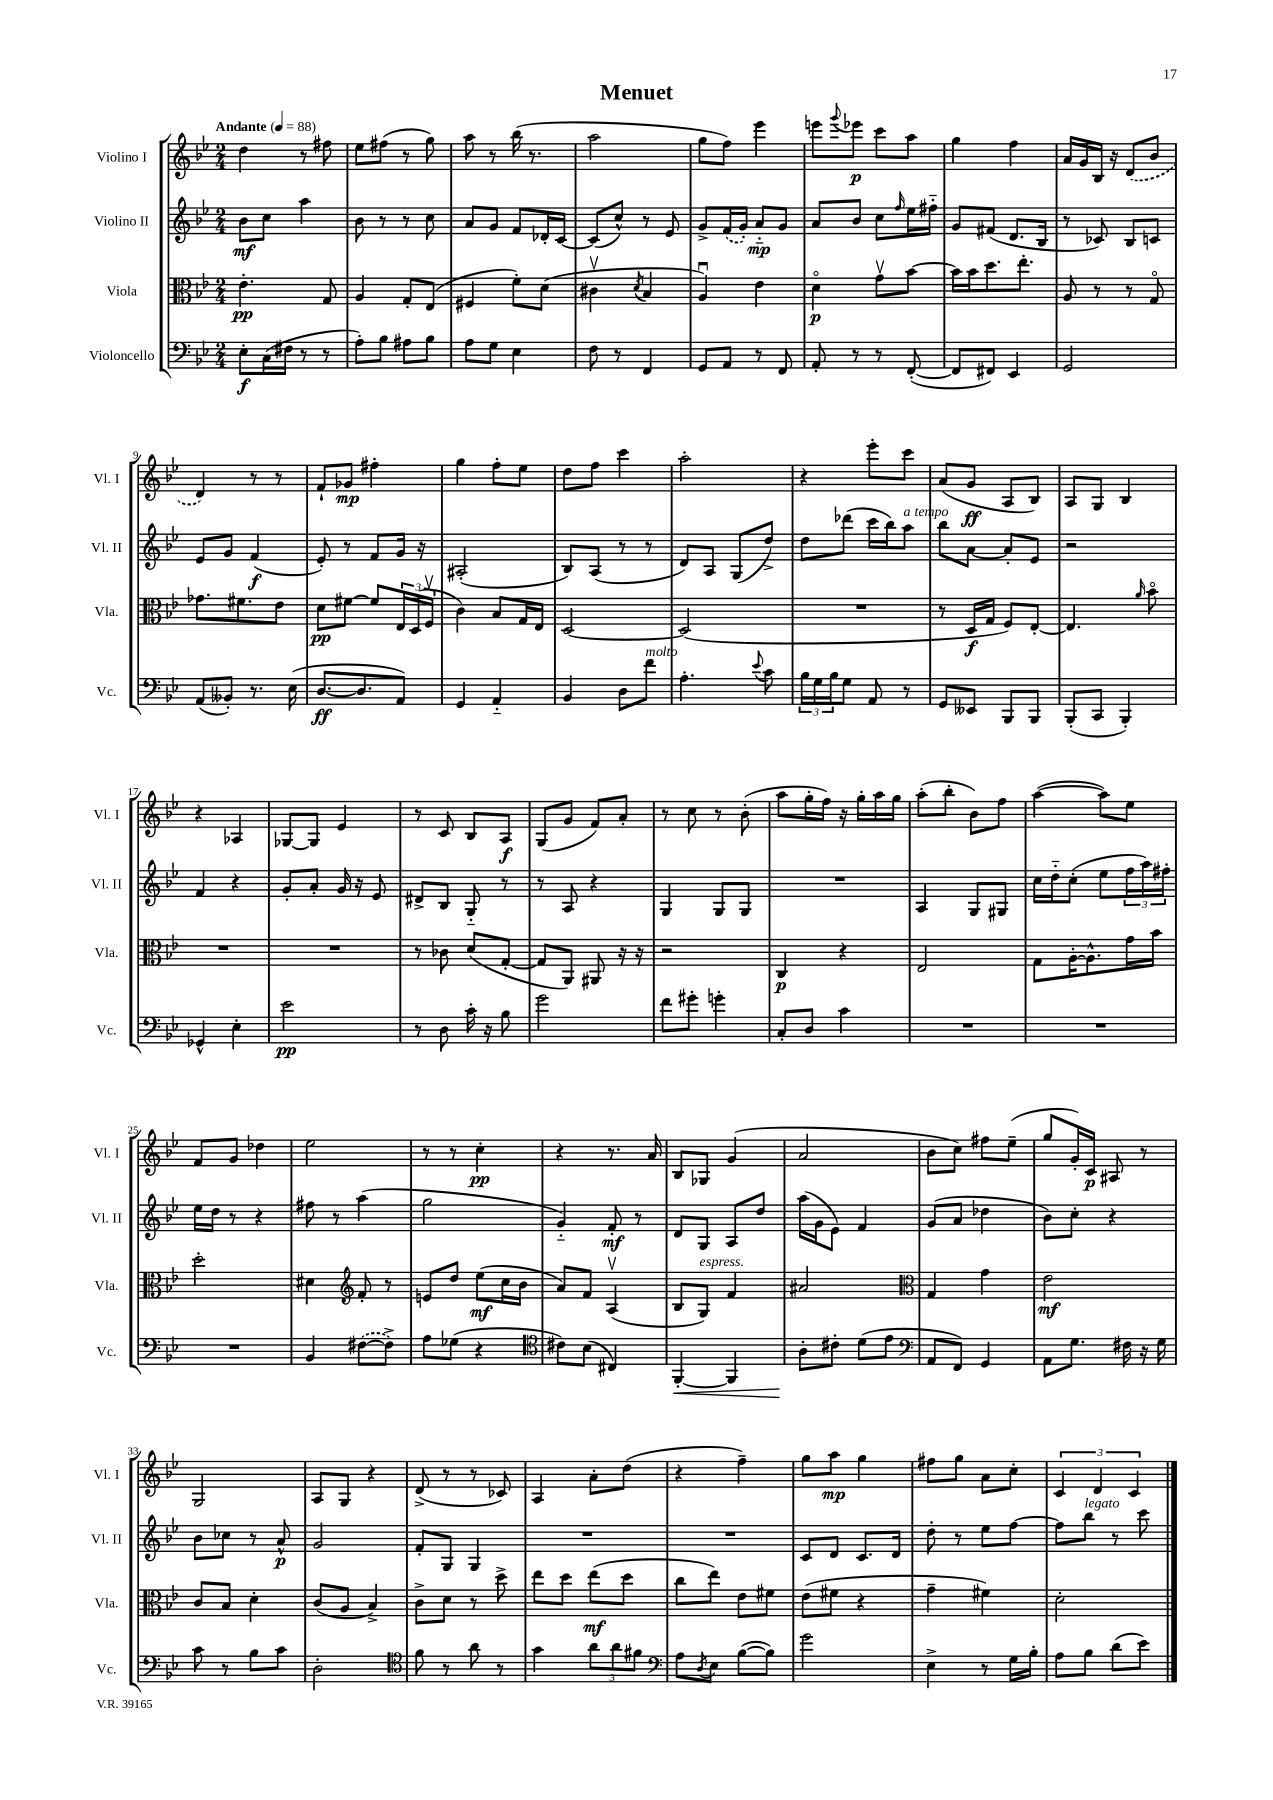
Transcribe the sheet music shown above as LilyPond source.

\header { title = "Menuet" }
<<
\new StaffGroup <<
\new Staff = "s0" \with { instrumentName = "Violino I" shortInstrumentName = "Vl. I" } {
    \clef treble \key bes \major \numericTimeSignature \time 2/4 \tempo "Andante" 4 = 88
    d''4 r8 fis''8 |
    ees''8 fis''8( r8 g''8) |
    a''8 r8 bes''16( r8. |
    a''2 |
    g''8 f''8) ees'''4 |
    e'''8 \appoggiatura { g'''8 } ees'''8\p c'''8 a''8 |
    g''4 f''4 |
    a'16 g'16 bes16 r16 \once \slurDashed d'8( bes'8 |
    d'4) r8 r8 |
    f'8-! ges'8\mp fis''4-. |
    g''4 f''8-. ees''8 |
    d''8 f''8 c'''4 |
    a''2-. |
    r4 ees'''8-. c'''8 |
    a'8( g'8\ff a8 bes8) |
    a8 g8 bes4 |
    r4 aes4 |
    ges8~ ges8 ees'4 |
    r8 c'8 bes8 a8\f |
    g8( g'8 f'8) a'8-. |
    r8 c''8 r8 bes'8-.( |
    a''8 g''16-. f''16) r16 g''16-. a''16 g''16 |
    a''8-.( bes''8-. bes'8) f''8 |
    a''4~( a''8) ees''8 |
    f'8 g'8 des''4 |
    ees''2 |
    r8 r8 c''4-.\pp |
    r4 r8. a'16 |
    bes8 ges8 g'4( |
    a'2 |
    bes'8 c''8) fis''8 ees''8--( |
    g''8 g'16-.) c'16\p ais8 r8 |
    g2 |
    a8 g8 r4 |
    d'8->( r8 r8 ces'8) |
    a4 a'8-. d''8( |
    r4 f''4--) |
    g''8 a''8\mp g''4 |
    fis''8 g''8 a'8 c''8-. |
    \tuplet 3/2 { c'4 d'4 c'4 } \bar "|." |
}
\new Staff = "s1" \with { instrumentName = "Violino II" shortInstrumentName = "Vl. II" } {
    \clef treble \key bes \major \numericTimeSignature \time 2/4
    bes'8\mf c''8 a''4 |
    bes'8 r8 r8 c''8 |
    a'8 g'8 f'8 des'16-. c'16~ |
    c'8( c''8-^) r8 ees'8 |
    g'8-> \once \slurDashed f'16( g'16-.) a'8-_\mp g'8 |
    a'8 bes'8 c''8 \grace { f''16 } ees''16 fis''16-_ |
    g'8 fis'8( d'8. bes16 |
    r8 ces'8) bes8 c'8 |
    ees'8 g'8 f'4\f( |
    ees'8-.) r8 f'8 g'16 r16 |
    ais2-.( |
    bes8) a8( r8 r8 |
    d'8) a8 g8( d''8->) |
    d''8 des'''8( c'''16 bes''16) a''8^\markup { \italic "a tempo" } |
    bes''8 a'8~ a'8-. ees'8 |
    r2 |
    f'4 r4 |
    g'8-. a'8-. g'16 r16 ees'8 |
    dis'8-> bes8 g8-_ r8 |
    r8 a8 r4 |
    g4 g8 g8 |
    R2 |
    a4 g8 gis8 |
    c''16 d''16-_ c''8-.( ees''8 \tuplet 3/2 { f''16 a''16) fis''16-. } |
    ees''16 d''16 r8 r4 |
    fis''8 r8 a''4( |
    g''2 |
    g'4-_) f'8-.\mf r8 |
    d'8 g8 a8 d''8 |
    a''16( g'16 ees'8) f'4 |
    g'8( a'8 des''4 |
    bes'8) c''8-. r4 |
    bes'8 ces''8 r8 a'8-^\p |
    g'2 |
    f'8-. g8 g4 |
    R2 |
    R2 |
    c'8 d'8 c'8. d'16 |
    d''8-. r8 ees''8 f''8~ |
    f''8 bes''8^\markup { \italic "legato" } r8 c'''8 \bar "|." |
}
\new Staff = "s2" \with { instrumentName = "Viola" shortInstrumentName = "Vla." } {
    \clef alto \key bes \major \numericTimeSignature \time 2/4
    ees'4.-.\pp g8 |
    a4 g8-. ees8( |
    fis4 f'8-.) d'8( |
    cis'4\upbow \acciaccatura { d'8 } bes4 |
    a4\downbow) ees'4 |
    d'4\flageolet\p g'8\upbow bes'8~ |
    bes'16 bes'16 d''8. ees''8.-. |
    a8 r8 r8 g8\flageolet |
    ges'8. fis'8. ees'8 |
    d'8\pp fis'8~ fis'8 \tuplet 3/2 { ees16 d16( f16\upbow } |
    c'4) bes8 g16 ees16 |
    d2~ |
    d2( |
    R2 |
    r8 d16\f g16 f8) ees8~-. |
    ees4. \grace { a'16 } bes'8\flageolet |
    R2 |
    R2 |
    r8 ces'8 d'8( g8~-. |
    g8 a,8) ais,8 r16 r16 |
    r2 |
    c4\p r4 |
    ees2 |
    g8 a16~-. a8.-^ g'16 bes'16 |
    d''2-. |
    dis'4 \clef treble f'8-. r8 |
    e'8 d''8 ees''8\mf( c''16 bes'16 |
    a'8) f'8 a4\upbow( |
    bes8 g8^\markup { \italic "espress." }) f'4 |
    ais'2 |
    \clef alto g4 g'4 |
    ees'2\mf |
    c'8 bes8 d'4-. |
    c'8( a8 bes4->) |
    c'8-> d'8 r8 d''8-> |
    ees''8 d''8 ees''8\mf( d''8 |
    c''8 ees''8) ees'8 fis'8 |
    ees'8( fis'8 r4 |
    g'4-- fis'4) |
    d'2-. \bar "|." |
}
\new Staff = "s3" \with { instrumentName = "Violoncello" shortInstrumentName = "Vc." } {
    \clef bass \key bes \major \numericTimeSignature \time 2/4
    ees8-.\f c16( fis16 r8 r8 |
    a8-.) bes8 ais8 bes8 |
    a8 g8 ees4 |
    f8 r8 f,4 |
    g,8 a,8 r8 f,8 |
    a,8-. r8 r8 f,8~-.( |
    f,8 fis,8) ees,4 |
    g,2 |
    a,8( beses,8-.) r8. ees16( |
    d8.~\ff d8. a,8) |
    g,4 a,4-_ |
    bes,4 d8 f'8^\markup { \italic "molto" } |
    a4.-. \appoggiatura { ees'8 } c'8 |
    \tuplet 3/2 { bes16 g16 bes16 } g8 a,8 r8 |
    g,8 eeses,8 bes,,8 bes,,8 |
    bes,,8-.( c,8 bes,,4-.) |
    ges,4-^ ees4-. |
    ees'2\pp |
    r8 d8 c'16-. r16 bes8 |
    g'2 |
    f'8 gis'8-. g'4-. |
    c8-. d8 c'4 |
    R2 |
    R2 |
    R2 |
    bes,4 \once \slurDashed fis8~( fis8->) |
    a8 ges8( r4 |
    \clef tenor cis'8) bes8( cis4) |
    f,4~-.\< f,4 |
    a8-.\! cis'8-. d'8( ees'8 |
    \clef bass a,8 f,8) g,4 |
    a,8 g8. fis16 r16 g16 |
    c'8 r8 bes8 c'8 |
    d2-. |
    \clef tenor f'8 r8 a'8 r8 |
    g'4 \tuplet 3/2 { a'8 a'8 fis'8 } |
    \clef bass a8 \acciaccatura { d8 } ees8 bes8~( bes8) |
    g'2 |
    ees4-> r8 g16 bes16-. |
    a8 bes8 d'8( ees'8) \bar "|." |
}
>>
>>
